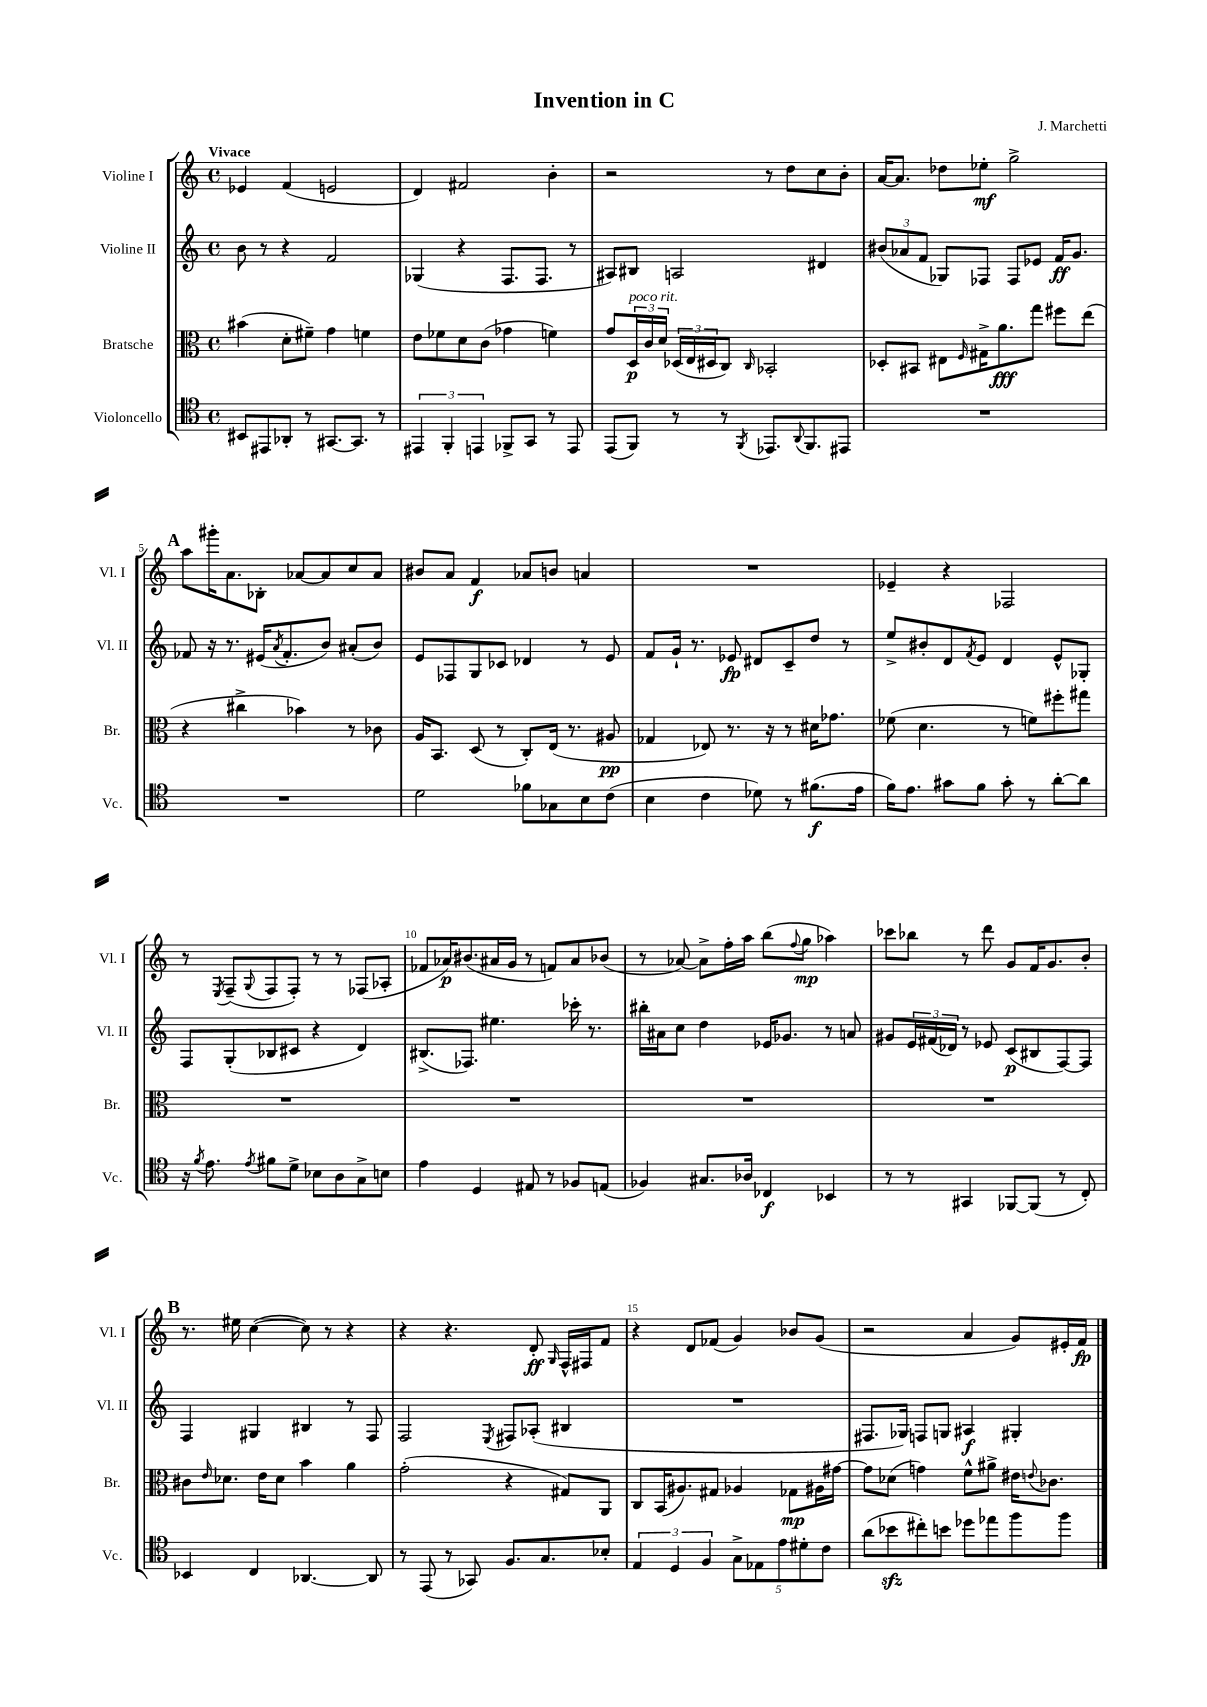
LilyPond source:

\header { title = "Invention in C" composer = "J. Marchetti" }
<<
\new StaffGroup <<
\new Staff = "s0" \with { instrumentName = "Violine I" shortInstrumentName = "Vl. I" } {
    \clef treble \key c \major \defaultTimeSignature \time 4/4 \tempo "Vivace"
    ees'4 f'4( e'2 |
    d'4) fis'2 b'4-. |
    r2 r8 d''8 c''8 b'8-. |
    a'16~ a'8. des''8 ees''8-.\mf g''2-> |
    \mark \markup { \bold "A" } a''8 gis'''16-. a'8. bes8-. aes'8~ aes'8 c''8 aes'8 |
    bis'8 a'8 f'4\f aes'8 b'8 a'4 |
    R1 |
    ees'4-- r4 fes2 |
    r8 \acciaccatura { e8 } f8--( \appoggiatura { g8 } f8 f8-.) r8 r8 fes8( aes8-. |
    fes'8 aes'16\p) bis'8.( ais'16 g'16 r8 f'8) ais'8 bes'8( |
    r8 aes'8~) aes'8-> f''16-. a''16 b''8( \appoggiatura { f''8 } g''8\mp aes''4) |
    ces'''8 bes''8 r8 d'''8 g'8 f'16 g'8. b'8-. |
    \mark \markup { \bold "B" } r8. eis''16 c''4~( c''8) r8 r4 |
    r4 r4. d'8-.\ff \grace { g16 } f16-^ fis16 f'8 |
    r4 d'8 fes'8( g'4) bes'8 g'8( |
    r2 a'4 g'8) eis'16-. f'16\fp \bar "|." |
}
\new Staff = "s1" \with { instrumentName = "Violine II" shortInstrumentName = "Vl. II" } {
    \clef treble \key c \major \defaultTimeSignature \time 4/4
    b'8 r8 r4 f'2 |
    ges4( r4 f8. f8. r8 |
    ais8) bis8 a2 dis'4 |
    \tuplet 3/2 { bis'8( aes'8 f'8 } ges8) fes8 fes8 ees'8 f'16\ff g'8. |
    \mark \markup { \bold "A" } fes'8 r16 r8. eis'16( \acciaccatura { a'8 } fes'8.-. b'8) ais'8-.( b'8) |
    e'8 fes8 g8 ces'8 des'4 r8 e'8 |
    f'8 g'16-! r8. ees'8\fp dis'8 c'8-- d''8 r8 |
    e''8-> bis'8-. d'8 \acciaccatura { f'8 } e'8 d'4 e'8-^ ges8-. |
    f8 g8-.( bes8 cis'8 r4 d'4) |
    bis8.->( fes8.) eis''4. ces'''16-. r8. |
    bis''16-. ais'16 c''8 d''4 ees'16 ges'8. r8 a'8 |
    gis'8 \tuplet 3/2 { e'16 fis'16( des'16) } r8 ees'8 c'8\p( bis8 f8~) f8 |
    \mark \markup { \bold "B" } f4 gis4 bis4 r8 f8 |
    f2 \acciaccatura { e8 } fis8 aes8-.( bis4 |
    R1 |
    fis8. ges16) f8 g8 ais4\f gis4-. \bar "|." |
}
\new Staff = "s2" \with { instrumentName = "Bratsche" shortInstrumentName = "Br." } {
    \clef alto \key c \major \defaultTimeSignature \time 4/4
    bis'4( d'8-. fis'8--) g'4 f'4 |
    e'8 fes'8 d'8 c'8( ges'4 f'4) |
    g'8 \tuplet 3/2 { d16\p^\markup { \italic "poco rit." } c'16 d'16 } \tuplet 3/2 { des16( e16 dis16 } c8) \grace { c16 } bes,2-. |
    des8-. bis,8 eis8 \grace { f16 } gis16-> a'8.\fff g''8 fis''8 e''8( |
    \mark \markup { \bold "A" } r4 cis''4-> bes'4) r8 ces'8 |
    a16 b,8. d8( r8 c8-.) e16( r8. ais8\pp |
    ges4 ees8) r8. r16 r8 dis'16 ges'8. |
    fes'8( d'4. r8 f'8) fis''8-. gis''8 |
    R1 |
    R1 |
    R1 |
    R1 |
    \mark \markup { \bold "B" } cis'8 \grace { e'16 } des'8. e'16 des'8 b'4 a'4 |
    g'2-.( r4 gis8) a,8 |
    c8 b,16( ais8.) gis8 aes4 ges8\mp ais16 gis'16~ |
    gis'8 des'8( g'4) f'8-^ ais'8-> eis'16 \appoggiatura { e'8 } ces'8. \bar "|." |
}
\new Staff = "s3" \with { instrumentName = "Violoncello" shortInstrumentName = "Vc." } {
    \clef tenor \key c \major \defaultTimeSignature \time 4/4
    bis,8 eis,8 aes,8-. r8 gis,8.~ gis,8. r8 |
    \tuplet 3/2 { eis,4 f,4-. e,4 } fes,8-> g,8 r8 e,8 |
    e,8( f,8) r8 r8 \acciaccatura { f,8 } ees,8. \appoggiatura { a,8 } f,8. eis,8 |
    R1 |
    \mark \markup { \bold "A" } R1 |
    d'2 fes'8 ges8 b8 c'8( |
    b4 c'4 des'8) r8 fis'8.\f( e'16 |
    f'16) e'8. gis'8 f'8 gis'8-. r8 a'8~-. a'8 |
    r16 \acciaccatura { f'8 } e'8. \acciaccatura { e'8 } fis'8 d'8-> bes8 a8 g8-> b8 |
    e'4 d4 eis8 r8 fes8 e8( |
    fes4) gis8. aes16 ces4\f bes,4 |
    r8 r8 gis,4 fes,8~ fes,8( r8 c8-.) |
    \mark \markup { \bold "B" } bes,4 c4 aes,4.~ aes,8 |
    r8 e,8( r8 ges,8) f8. g8. bes8-. |
    \tuplet 3/2 { e4 d4 f4 } \tuplet 5/4 { g8-> ees8 e'8 dis'8-. c'8 } |
    a'8( bes'8\sfz cis''8-.) b'8 des''8 ees''8 f''8 f''8 \bar "|." |
}
>>
>>
\layout { \context { \Score \override BarNumber.break-visibility = ##(#f #t #t) barNumberVisibility = #(every-nth-bar-number-visible 5) } }
